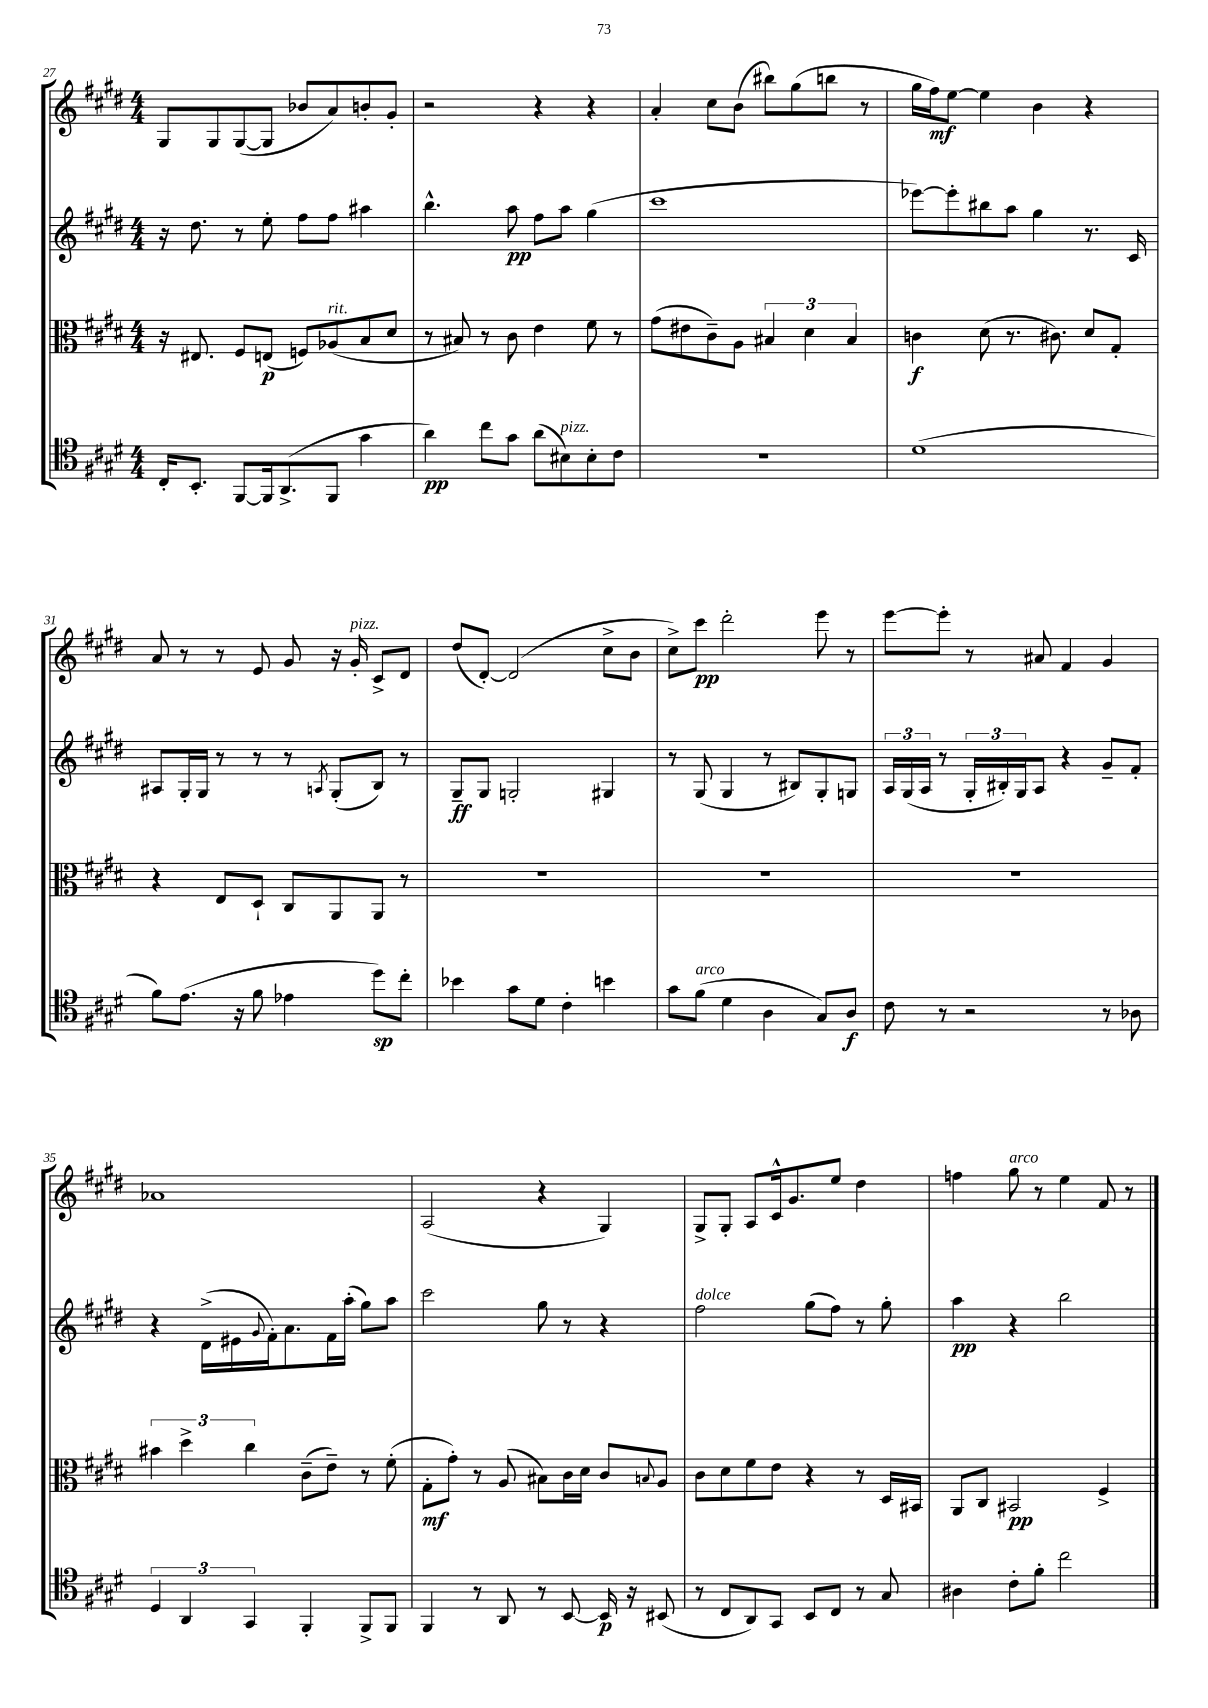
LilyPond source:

<<
\new StaffGroup <<
\new Staff = "s0" {
    \clef treble \key e \major \numericTimeSignature \time 4/4
    gis8 gis8 gis8~( gis8 bes'8 a'8) b'8-. gis'8-. |
    r2 r4 r4 |
    a'4-. cis''8 b'8( bis''8) gis''8( b''8 r8 |
    gis''16 fis''16\mf) e''8~ e''4 b'4 r4 |
    a'8 r8 r8 e'8 gis'8 r16 gis'16-.^\markup { \italic "pizz." } cis'8-> dis'8 |
    dis''8( dis'8~-.) dis'2( cis''8-> b'8 |
    cis''8->) cis'''8\pp dis'''2-. e'''8 r8 |
    e'''8~ e'''8-. r8 ais'8 fis'4 gis'4 |
    aes'1 |
    a2( r4 gis4) |
    gis8-> gis8-. a8 cis'16-^ gis'8. e''8 dis''4 |
    f''4 gis''8^\markup { \italic "arco" } r8 e''4 fis'8 r8 \bar "|." |
}
\new Staff = "s1" {
    \clef treble \key e \major \numericTimeSignature \time 4/4
    r16 dis''8. r8 e''8-. fis''8 fis''8 ais''4 |
    b''4.-^ a''8\pp fis''8 a''8 gis''4( |
    cis'''1 |
    ees'''8~) ees'''8-. bis''8 a''8 gis''4 r8. cis'16 |
    ais8 gis16-. gis16 r8 r8 r8 \acciaccatura { a8 } gis8-.( b8) r8 |
    gis8--\ff gis8 g2-. gis4 |
    r8 gis8( gis4 r8 bis8) gis8-. g8 |
    \tuplet 3/2 { a16 gis16( a16 } r8 \tuplet 3/2 { gis16-. bis16-.) gis16 } a8 r4 gis'8-- fis'8-. |
    r4 dis'16->( eis'16 \appoggiatura { gis'8 } fis'16-.) a'8. fis'16 a''16-.( gis''8) a''8 |
    cis'''2 gis''8 r8 r4 |
    fis''2^\markup { \italic "dolce" } gis''8( fis''8) r8 gis''8-. |
    a''4\pp r4 b''2 \bar "|." |
}
\new Staff = "s2" {
    \clef alto \key e \major \numericTimeSignature \time 4/4
    r16 eis8. fis8 e8\p( f8) aes8^\markup { \italic "rit." }( b8 dis'8 |
    r8 bis8) r8 cis'8 e'4 fis'8 r8 |
    gis'8( eis'8 cis'8--) a8 \tuplet 3/2 { bis4 dis'4 bis4 } |
    c'4\f dis'8( r8. cis'8.) dis'8 gis8-. |
    r4 e8 dis8-! cis8 a,8 a,8 r8 |
    R1 |
    R1 |
    R1 |
    \tuplet 3/2 { bis'4 dis''4-> cis''4 } cis'8--( e'8--) r8 fis'8-.( |
    gis8-.\mf gis'8-.) r8 a8( bis8) cis'16 dis'16 cis'8 \appoggiatura { b8 } a8 |
    cis'8 dis'8 fis'8 e'8 r4 r8 dis16 bis,16 |
    a,8 cis8 bis,2\pp fis4-> \bar "|." |
}
\new Staff = "s3" {
    \clef tenor \key e \major \numericTimeSignature \time 4/4
    cis16-. b,8.-. fis,8~ fis,16 a,8.->( fis,8 gis'4 |
    a'4\pp) cis''8 gis'8 a'8( bis8^\markup { \italic "pizz." }) bis8-. cis'8 |
    R1 |
    dis'1( |
    fis'8) e'8.( r16 fis'8 ees'4 dis''8\sp) cis''8-. |
    bes'4 gis'8 dis'8 cis'4-. b'4 |
    gis'8 fis'8^\markup { \italic "arco" }( dis'4 a4 gis8) a8\f |
    cis'8 r8 r2 r8 aes8 |
    \tuplet 3/2 { dis4 a,4 gis,4 } fis,4-. fis,8-> fis,8 |
    fis,4 r8 a,8 r8 b,8~ b,16\p r16 bis,8( |
    r8 cis8 a,8) gis,8 b,8 cis8 r8 gis8 |
    ais4 cis'8-. fis'8-. cis''2 \bar "|." |
}
>>
>>
\layout { \context { \Score currentBarNumber = #27 } }
